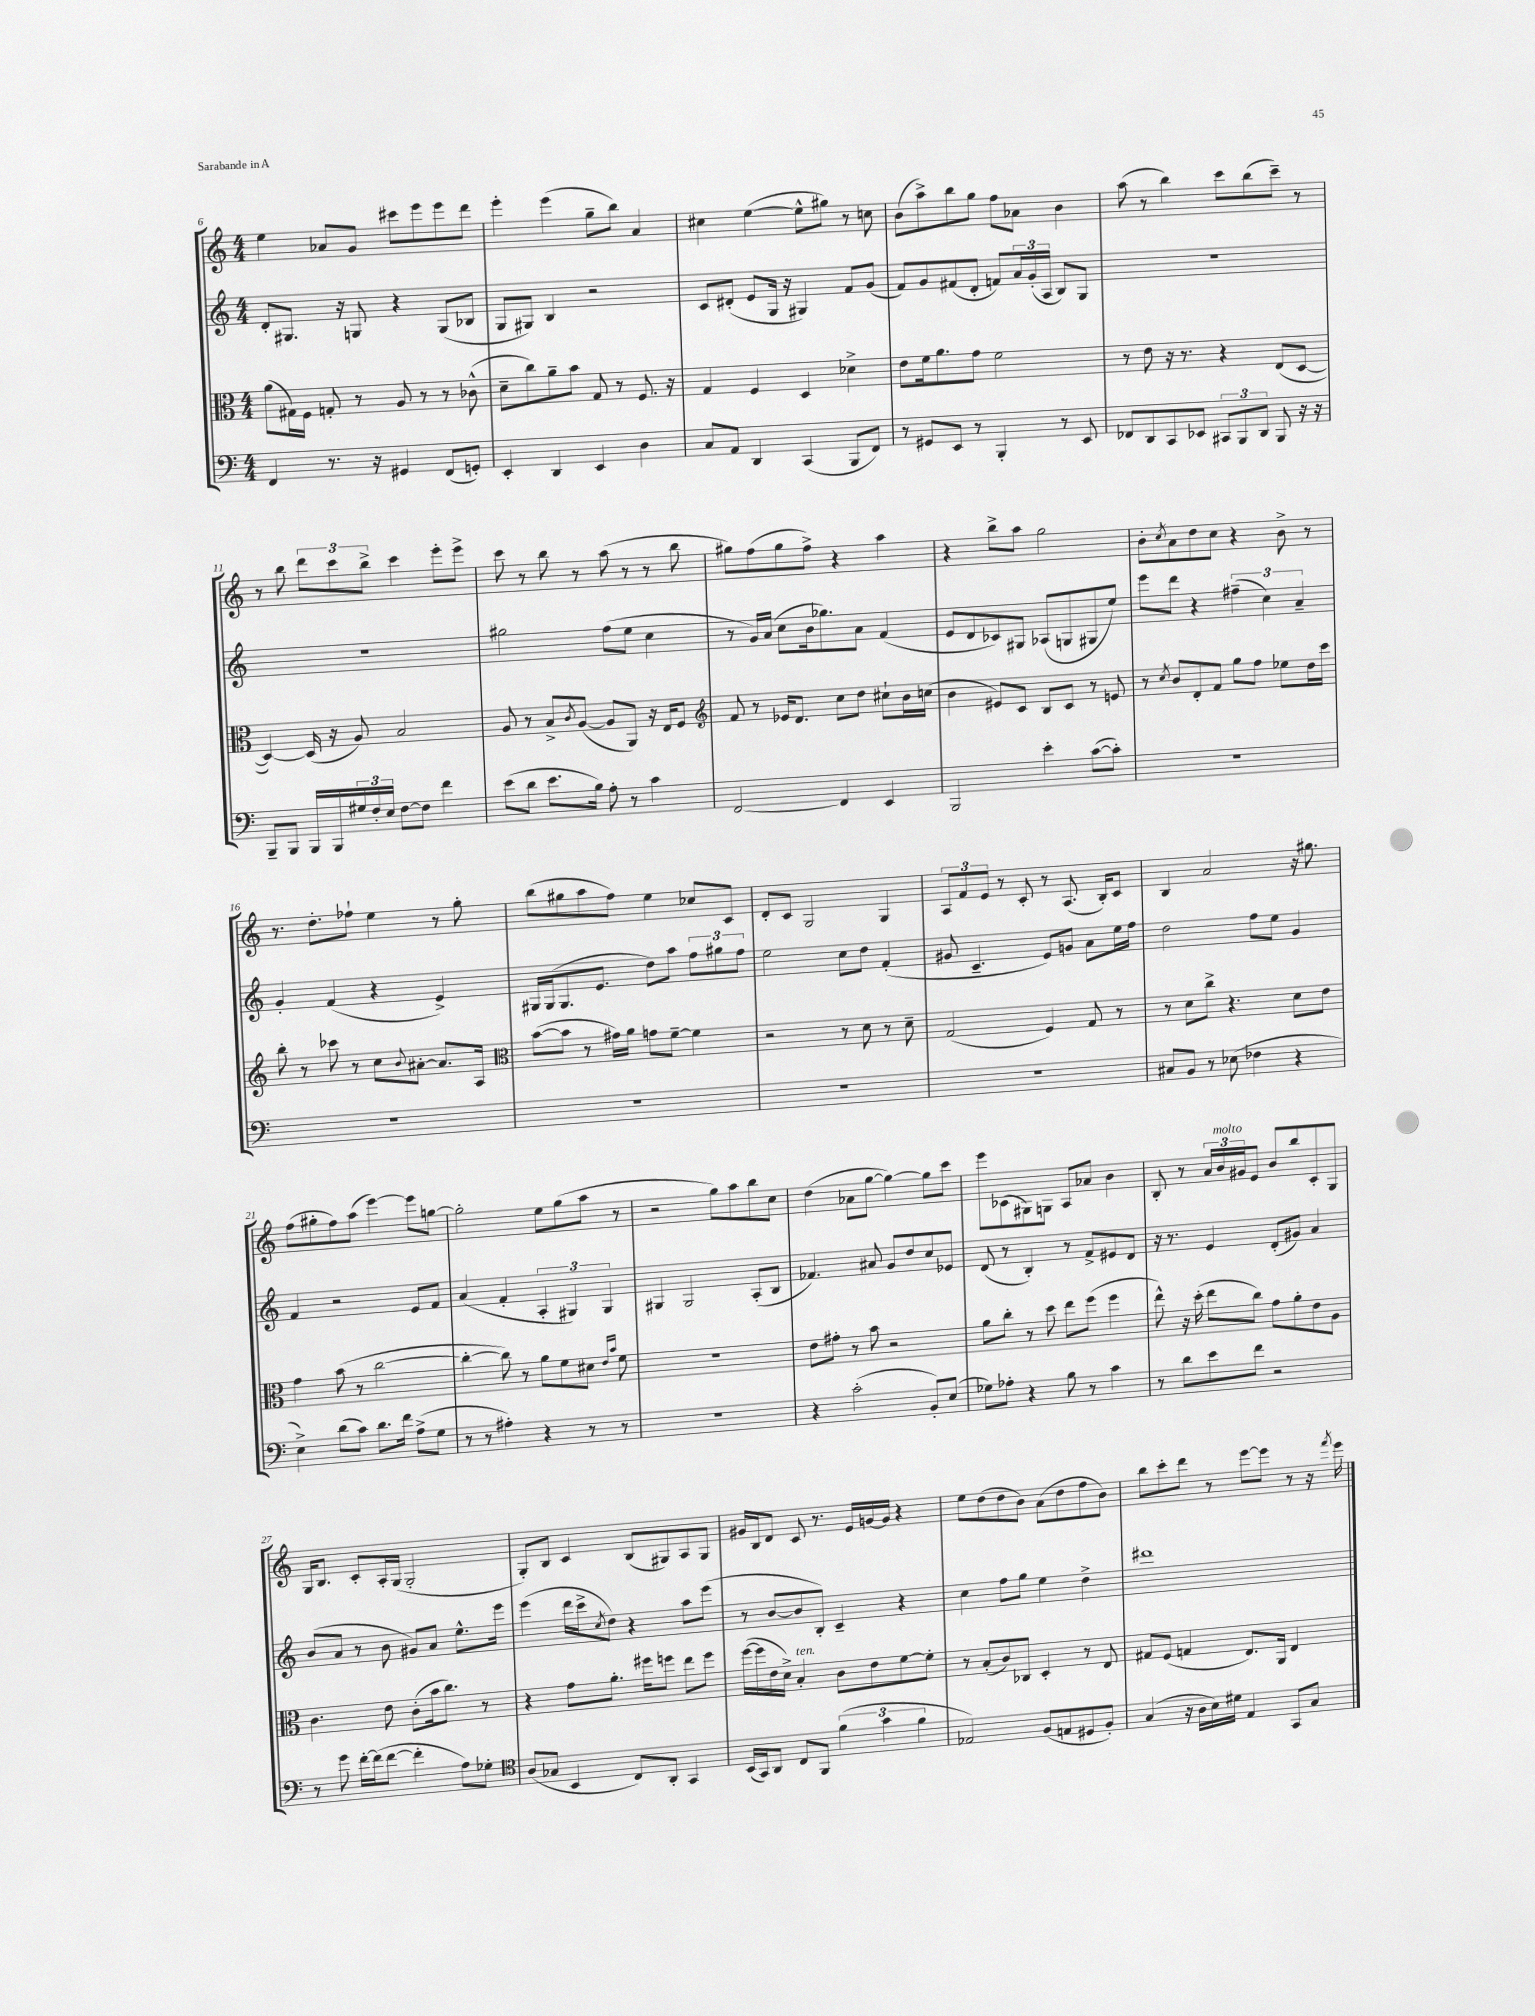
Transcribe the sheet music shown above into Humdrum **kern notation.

**kern	**kern	**kern	**kern
*part4	*part3	*part2	*part1
*staff4	*staff3	*staff2	*staff1
*clefF4	*clefC3	*clefG2	*clefG2
*k[]	*k[]	*k[]	*k[]
*M4/4	*M4/4	*M4/4	*M4/4
=6	=6	=6	=6
4FF/	(8a\L	8d'/L	4ee\
.	16G#X\L)	8.G#X/J	.
.	16F\JJ	.	.
8.r	8Gn'/	.	8a-X/L
.	.	16r	.
.	8r	8Gn/	8g/J
16r	.	.	.
4GG#X/	8A/	4r	8ccc#X\L
.	8r	.	8eee\
(8FF/L	8r	(8G/L	8eee\
8GGn'/J)	(8c-X^^\	8B-X/J	8ddd\J
=7	=7	=7	=7
4EE'/	8d~\L	8G/L	4eee'\
.	8cc\)	8G#X/J)	.
4DD/	8a~\	4B/	(4eee\
.	8b\J	.	.
4EE/	8G/	2r	8gg~\L
.	8r	.	8bb\J)
4D\	8.F/	.	4a/
.	16r	.	.
=8	=8	=8	=8
8C/L	4G/	8c/L	4cc#X\
8AA/J	.	(8d#X'/J	.
4DD/	4F/	8e/L	([4ee\
.	.	16G/Jk	.
.	.	16r	.
(4CC/	4D/	4G#X/)	8ee^^\L]
.	.	.	8gg#X\J)
8BBB/L	4d-X^\	8f/L	8r
8FF/J)	.	(8g/J	8ccn\
=9	=9	=9	=9
8r	8e\L	8f/L)	(8b\L
8GG#X/L	16f\k	8g/	8aa^\)
.	8.a\	.	.
8EE/J	.	(8f#X/	8bb\
8r	8g\J	8d'/J	8gg\J
4BBB'/	2f\	8fn/L)	8ff\L
.	.	24a/L	8a-X\J
.	.	(24g'/	.
.	.	24A/JJ	.
8r	.	8B/L)	4b\
8EE/	.	8G/J	.
=10	=10	=10	=10
8FF-X/L	8r	1r	(8aa\
8DD/	8e\	.	8r
8CC/	16r	.	4bb\)
.	8.r	.	.
8EE-X/J	.	.	.
12CC#X/L	4r	.	8ccc\L
12BBB/	.	.	.
.	.	.	(8bb\
12DD/J	.	.	.
8BBB/	(8E/L	.	8ccc~\J)
16r	[8D/J	.	8r
16r	.	.	.
!!LO:LB:g=z
=11	=11	=11	=11
8BBB~/L	4D/_)	1r	8r
8BBB/J	.	.	8bb\
16BBB/LL	(16D/]	.	12ddd\L
16BBB/	16r	.	.
.	.	.	12ccc\
24G#X/	8A/)	.	.
24F'/	.	.	12bb^\J
24E/JJ	.	.	.
[8F\L	2B/	.	4ccc\
8F\J]	.	.	.
4f\	.	.	8eee'\L
.	.	.	8eee^\J
=12	=12	=12	=12
(8e\L	8A/	2gg#X\	8ccc\
8d\J	8r	.	8r
8.e\L	8B^/L	.	8bb\
.	8qc/	.	.
.	([8A/J	.	8r
16B\Jk)	.	.	.
8A'\	8A/L]	(8ff\L	(8aa\
8r	8AA/J)	8ee\J	8r
4c\	16r	4cc\	8r
.	16E/KL	.	.
.	8F/J	.	8bb\
=13	=13	=13	=13
*	*clefG2	*	*
[2FF/	8f/	8r	8gg#X\L)
.	8r	16g/LL)	(8ff\
.	.	(16a/JJ	.
.	16e-X/KL	8cc\L	8gg#\
.	8.d/J	.	.
.	.	16b\k	8ff^\J)
.	.	8.gg-X\)	.
4FF/]	8cc\L	.	4r
.	8dd\J	8a\J	.
4EE/	8cc#X`\L	(4f/	4aa\
.	16b\L	.	.
.	(16ccn\JJ	.	.
=14	=14	=14	=14
2BBB/	4b\	8e/L	4r
.	.	8d/	.
.	8e#X/L)	8c-X/)	8bb^\L
.	8c/J	8G#X/J	8aa\J
4e'\	8B/L	(8A-X/L	2gg\
.	8c/J	8Gn/	.
([8c\L	8r	8G#X/	.
8c'\J])	8en/	8ee/J)	.
=15	=15	=15	=15
1r	8r	8eee\L	8b'\L
.	8qcc/	.	8qcc/
.	8b/L	8ddd\J	8a\
.	8d'/	4r	8dd\
.	8f/J	.	8cc\J
.	8gg\L	(6ff#X~\	4r
.	8ff\J	.	.
.	.	6cc\)	.
.	8ee-X\L	.	8b^\
.	.	6a~/	.
.	16dd\L	.	8r
.	16ccc\JJ	.	.
!!LO:LB:g=z
=16	=16	=16	=16
1r	8bb'\	4g'/	8.r
.	8r	.	.
.	.	.	8.dd'\L
.	8ccc-X\	(4f/	.
.	8r	.	8ff-X`\J
.	8cc\L	4r	4ee\
.	8qqb/	.	.
.	[8a#X'\J	.	.
.	8.a#/L]	4e^/)	8r
.	.	.	8gg'\
.	16A/Jk	.	.
=17	=17	=17	=17
*	*clefC3	*	*
1r	([8b\L	16G#X/LL	(8bb\L
.	.	(16G#/J	.
.	8b\J]	8.G#/	8gg#X\
.	8r	.	8aa\
.	.	8.e/J	.
.	16g#X\LL)	.	8ff\J)
.	16a\JJ	.	.
.	8gn\L	8dd\L)	4ee\
.	[8f~\J	8aa\J	.
.	4f\]	12ff\L	8cc-X/L
.	.	12gg#X\	.
.	.	.	8c/J
.	.	12ff\J	.
=18	=18	=18	=18
1r	2r	2ee\	8d'/L
.	.	.	8c/J
.	.	.	2G/
.	8r	8cc\L	.
.	8d\	8dd\J	.
.	8r	(4f'/	4G/
.	8d~\	.	.
=19	=19	=19	=19
1r	(2G/	8g#X/	12A/L
.	.	.	12f/
.	.	4.c~/	.
.	.	.	12e/J
.	.	.	8r
.	.	.	8c'/
.	4F/)	8e/L)	8r
.	.	8gn/J	(8.A/
.	8G/	8a\L	.
.	.	.	16B'/KL)
.	8r	16ee\L	8c/J
.	.	16ff\JJ	.
=20	=20	=20	=20
8C#X/L	8r	2dd\	4B/
8BB/J	8d\L	.	.
8r	8cc^\J	.	2a/
(8E-X\	4.r	.	.
4F-X\	.	8ff\L	.
.	.	8ee\J	.
4r	8d\L	4g/	16r
.	.	.	8.gg#X\
.	8e\J	.	.
!!LO:LB:g=z
=21	=21	=21	=21
4E^\)	4g\	4f/	(8ff\L
.	.	.	8gg#X'\
(8d\L	(8b\	2r	8ff\)
8c\J)	8r	.	(8aa\J
8.d\L	[2cc\	.	[4eee\)
16f\Jk	.	.	.
(8A^\L	.	8e/L	8eee\L]
8G\J	.	8f/J	[8ggn\J
=22	=22	=22	=22
8r	4cc'\_	(4a/	2gg'\]
8r	.	.	.
4A#X'\)	8cc\])	4f'/	.
.	8r	.	.
4r	8a\L	6A'/	8ee\L
.	8f\	.	(8gg\
.	.	6G#X/)	.
8r	8d#X\J	.	8aa\J
.	.	6G#/	.
.	16qqe/LL	.	.
.	16qqb/JJ	.	.
8r	8f\	.	8r
=23	=23	=23	=23
1r	1r	4G#X/	2r
.	.	2G#/	.
.	.	.	8gg\L)
.	.	.	8aa\
.	.	(8A'/L	8bb\
.	.	8B/J	8cc\J
=24	=24	=24	=24
4r	8e\L	4.f-X/)	(4dd\
.	8g#X'\J	.	.
(2c'\	8r	.	8a-X\L
.	8b\	8a#X/	[8gg\J
.	2r	8g/L	4gg\_)
.	.	8dd/	.
8BB'/L)	.	8cc/	8gg\L]
(8E/J	.	8e-X/J	8ccc\J
=25	=25	=25	=25
8G-X\L)	8a\L	(8d/	8eee\L
8A-X'\J	8cc'\J	8r	(8c-X\
4r	8r	4B'/)	8G#X\)
.	8dd\	.	8Gn\J
8B\	8ee\L	8r	8A/L
8r	(8ff\J	8f^/L	8a-X/J
4c\	4ff\	8e#X/	4b\
.	.	8d/J	.
=26	=26	=26	=26
8r	8ee^^\)	16r	8B'/
.	.	8.r	.
8d\L	16r	.	8r
.	(16dd'\	.	.
8e\	8ee\L	4e/	24a/LL
!	!	!	!LO:TX:a:i:t=molto
.	.	.	24b/
.	.	.	24g#X/J
8f\J	8cc\J)	.	8e/J
2r	8g\L	(8d'/L	8b/L
.	8a'\	8g#X/J)	8bb/
.	8e\	4a/	8c'/
.	8A\J	.	8G/J
!!LO:LB:g=z
=27	=27	=27	=27
8r	4.c\	(8b/L	16G/KL
.	.	.	8.B/J
8g\	.	8a/J	.
[16f'\LL	.	8r	8c'/L
(16f\J]	.	.	.
[8f\J	8e\	8b\	16A'/L
.	.	.	(16G/JJ
4f'\]	(8c'\L	8g#X/L)	2G'/
.	16b\k	8a/J	.
.	8.cc\J)	.	.
8A\L)	.	8.ee^^\L	.
8G-X'\J	8r	.	.
.	.	16eee\Jk	.
=28	=28	=28	=28
*clefC4	*	*	*
(8A/L	4r	(4eee\	8G'/L)
8G-X/J	.	.	8B/J
4BB/	8g\L	16ddd\LL	4c/
.	.	16ccc^\J	.
.	.	8qcc/	.
.	8.a'\J	8dd\J)	.
8C/L)	.	4r	(8B/L
.	16ff#X\KL	.	.
8AA'/J	8ffn\J	.	8G#X/)
4GG/	8ee\L	8aa\L	8A/
.	8ff\J	(8eee\J	8G#/J
=29	=29	=29	=29
(16BB/LL	([16ff\LL	8r	16g#X/LL
16GG/J)	16ff\]	.	16B/J
8AA/J	16e\	[8b/L	8d/J
.	16d^\JJ)	.	.
!	!LO:TX:a:i:t=ten.	!	!
8C/L	4B'/	8b/]	8c/
8FF/J	.	8B'/J)	8.r
(6f\	8c\L	4c~/	.
.	.	.	16e/LL
.	8e\	.	[16gn/
6g\	.	.	.
.	.	.	16g/JJ]
.	[8f\	4r	4r
6f\	.	.	.
.	8f'\J]	.	.
=30	=30	=30	=30
2E-X/)	8r	4cc\	8ee\L
.	(8B'/L	.	(8dd\
.	8c/)	8ff\L	8dd\
.	8C-X/J	8gg\J	8b\J)
(8F/L	4D'/	4ee\	(8a\L
8En/	.	.	8dd\
8D#X/	8r	4dd^\	8ff\
8F'/J)	8E/	.	8b\J)
=31	=31	=31	=31
(4G/	8G#X/L	1ddd#X	8bb\L
.	(8F/J	.	8ccc'\
16r	4Gn/	.	8ddd\J
16A\LL	.	.	.
16B\)	.	.	8r
16d#X\JJ	.	.	.
4E/	8.E/L)	.	[8eee\L
.	.	.	8eee\J]
.	16AA/Jk	.	.
8GG/L	4E/	.	8r
8G/J	.	.	16r
.	.	.	8qfff/
.	.	.	16eee\
==	==	==	==
*-	*-	*-	*-
